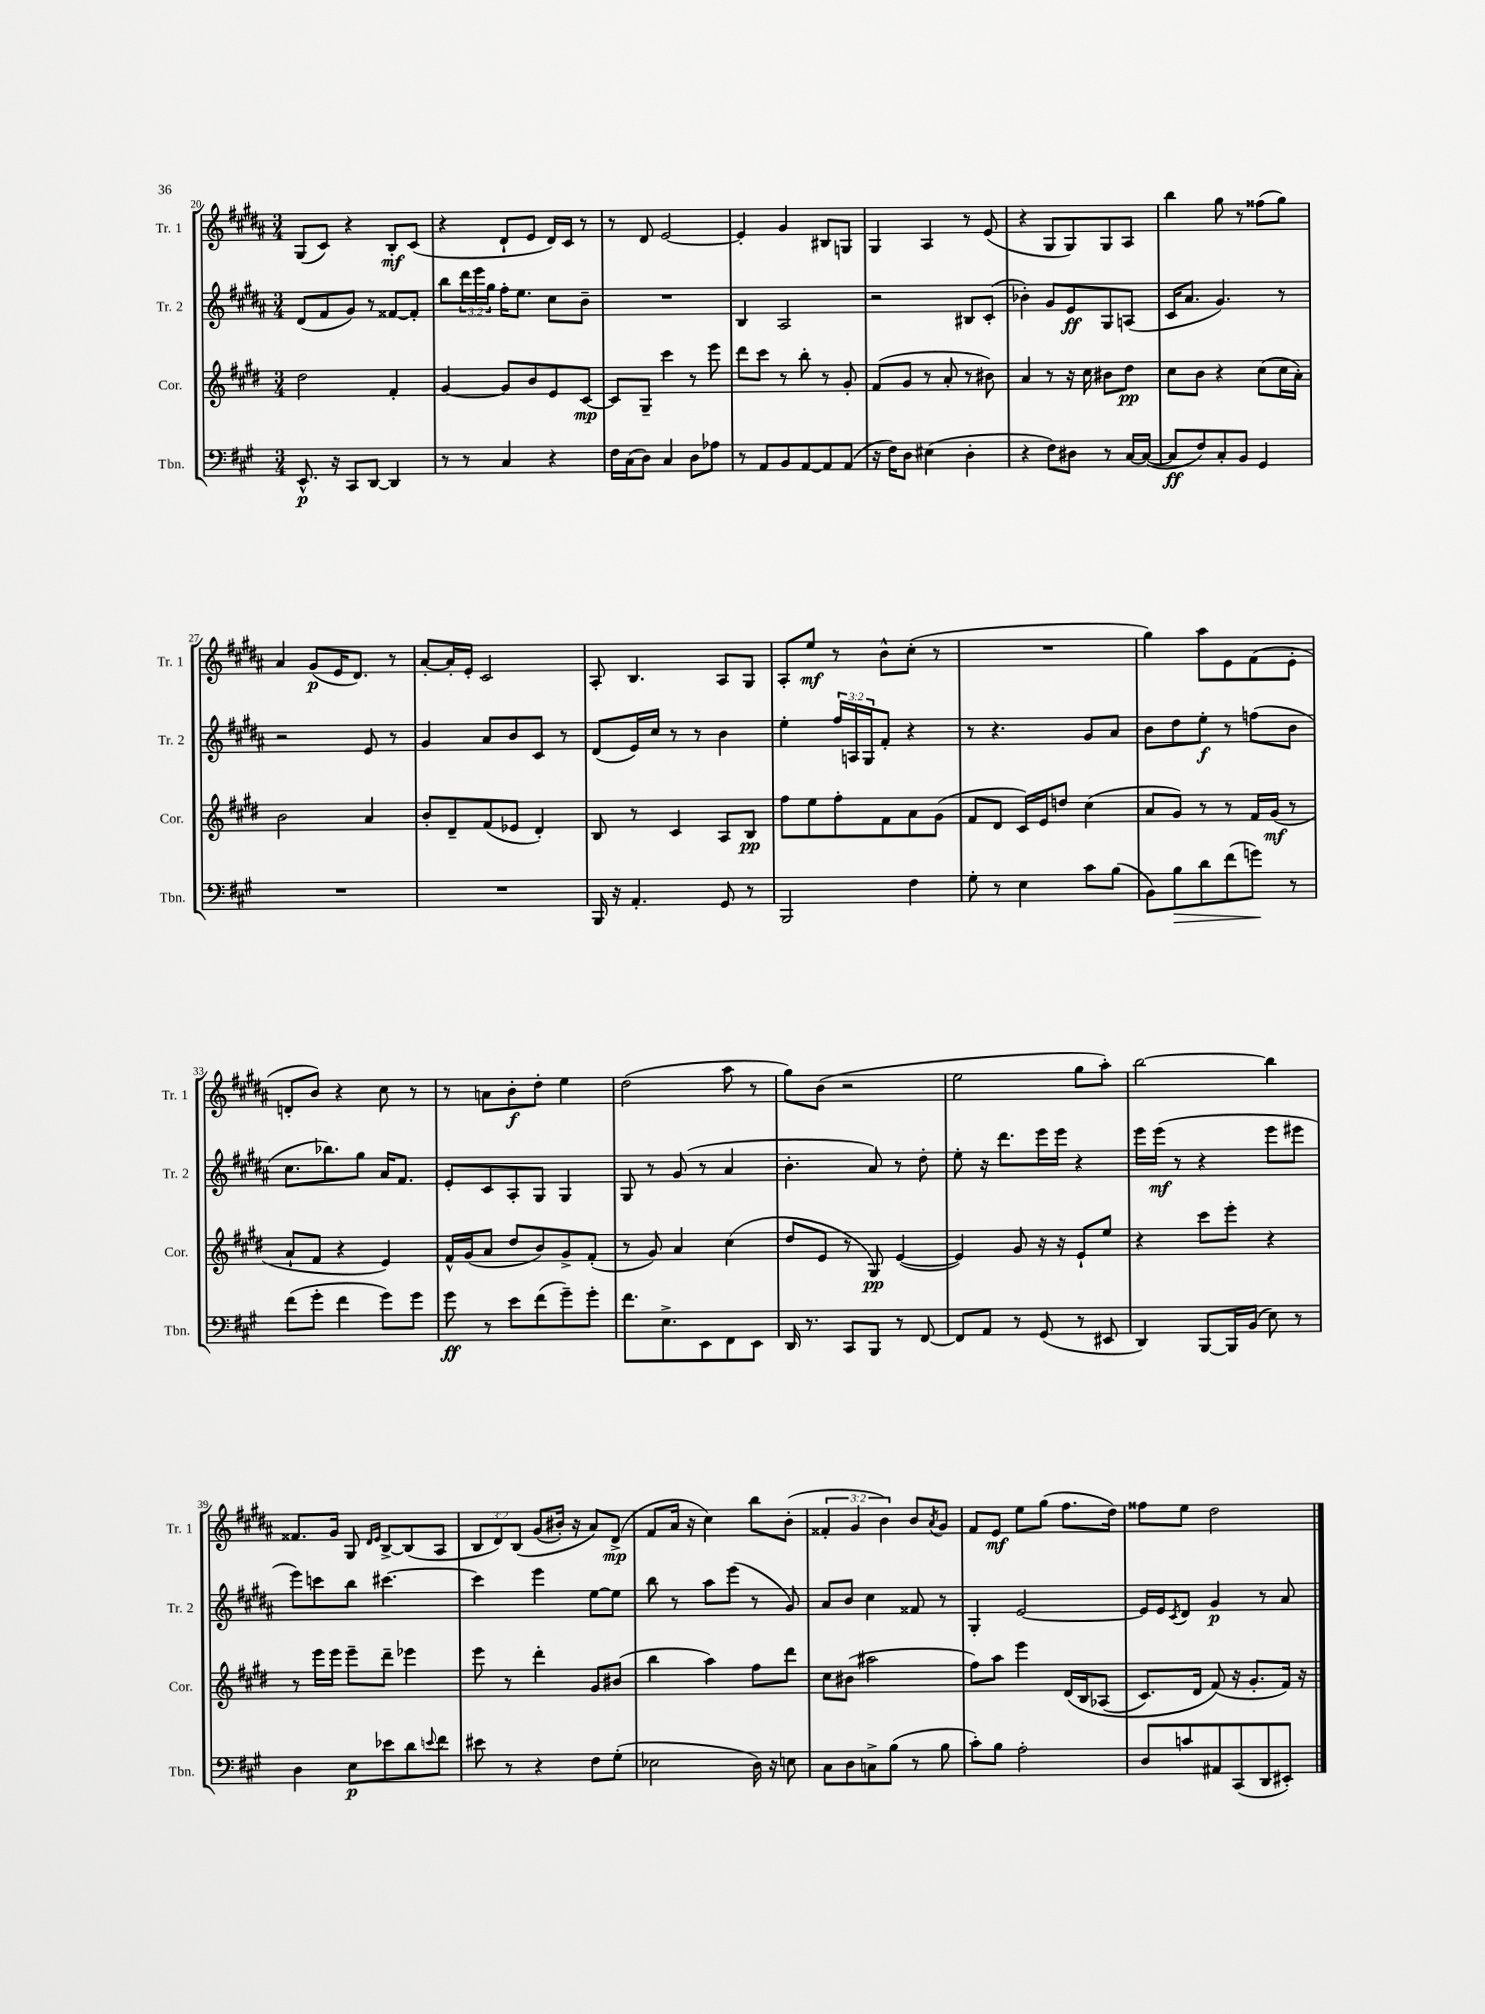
<<
\new StaffGroup <<
\new Staff = "s0" \with { instrumentName = "Tr. 1" shortInstrumentName = "Tr. 1" } {
    \clef treble \key b \major \numericTimeSignature \time 3/4 \override Staff.TupletNumber.text = #tuplet-number::calc-fraction-text
    gis8( cis'8) r4 b8-.\mf cis'8( |
    r4 dis'8-! e'8 dis'16) cis'16 r8 |
    r8 dis'8 e'2~ |
    e'4-. gis'4 bis8 g8 |
    gis4 ais4 r8 e'8( |
    r4 gis8 gis8) gis8 ais8 |
    b''4 gis''8 r8 fisis''8( gis''8) |
    ais'4 gis'8\p( e'16 dis'8.) r8 |
    ais'8~-. ais'16-. e'16-. cis'2 |
    ais8-. b4. ais8 gis8 |
    ais8-. e''8\mf r8 b'8-^ cis''8-.( r8 |
    R2. |
    gis''4) ais''8 e'8 fis'8( e'8-. |
    d'8-. b'8) r4 cis''8 r8 |
    r8 a'8 b'8-.\f dis''8-. e''4 |
    dis''2( ais''8 r8 |
    gis''8) b'8( r2 |
    e''2 gis''8 ais''8-.) |
    b''2~ b''4 |
    fisis'8. gis'16 gis8 \grace { dis'16 e'16 } b8~-> b8( ais8 |
    \tuplet 3/2 { b8 dis'8) b8\( } gis'8( bis'16-.) r16 ais'8\) dis'8->\mp( |
    fis'8 ais'16 r16 cis''4) b''8 b'8-.( |
    \tuplet 3/2 { fisis'4-. gis'4 b'4) } b'8 \acciaccatura { ais'8 } gis'8 |
    fis'8 e'8\mf e''8 gis''8( fis''8. dis''16) |
    fisis''8 e''8 dis''2 \bar "|." |
}
\new Staff = "s1" \with { instrumentName = "Tr. 2" shortInstrumentName = "Tr. 2" } {
    \clef treble \key b \major \numericTimeSignature \time 3/4 \override Staff.TupletNumber.text = #tuplet-number::calc-fraction-text
    dis'8( fis'8 gis'8) r8 fisis'8~ fisis'8-. |
    b''8 \tuplet 3/2 { dis'''16 e'''16 gis''16 } fis''16-. e''8. cis''8 b'8-- |
    R2. |
    b4 ais2 |
    r2 bis8 cis'8-.( |
    bes'4-.) gis'8 e'8\ff gis8 a8( |
    cis'16 ais'8. gis'4.) r8 |
    r2 e'8 r8 |
    gis'4 ais'8 b'8 cis'8 r8 |
    dis'8( e'16) cis''16 r8 r8 b'4 |
    e''4-. \tuplet 3/2 { fis''16 a16 gis16 } fis'8-. r4 |
    r8 r4. gis'8 ais'8 |
    b'8 dis''8 e''8-.\f r8 f''8( b'8 |
    cis''8. bes''8.) gis''8 ais'16 fis'8. |
    e'8-. cis'8 ais8-. gis8 gis4 |
    gis8 r8 gis'8( r8 ais'4 |
    b'4.-. ais'8) r8 dis''8-. |
    e''8-. r16 dis'''8. e'''16 e'''16 r4 |
    e'''16 e'''16\mf( r8 r4 e'''8 eis'''8 |
    e'''8) c'''8 b''8 cis'''4.~ |
    cis'''4 e'''4 e''8~ e''8 |
    b''8 r8 ais''8 e'''8( r8 gis'8) |
    ais'8 b'8 cis''4 fisis'8 r8 |
    gis4-. e'2~ |
    e'16 e'16 \acciaccatura { cis'8 } dis'8 gis'4\p r8 ais'8 \bar "|." |
}
\new Staff = "s2" \with { instrumentName = "Cor." shortInstrumentName = "Cor." } {
    \clef treble \key e \major \numericTimeSignature \time 3/4
    dis''2 fis'4-. |
    gis'4~ gis'8 b'8 e'8 cis'8~\mp |
    cis'8 gis8-- cis'''4 r8 e'''8 |
    dis'''8 cis'''8 r8 b''8-. r8 gis'8-. |
    fis'8( gis'8 r8 a'8-. r8 bis'8) |
    a'4 r8 r16 cis''16 bis'8 dis''8\pp |
    cis''8 b'8 r4 cis''8( cis''16 a'16-.) |
    b'2 a'4 |
    b'8-. dis'8-- fis'8( ees'8 dis'4-.) |
    b8 r8 cis'4 a8 b8\pp |
    fis''8 e''8 fis''8-. fis'8 a'8 gis'8( |
    fis'8 dis'8 cis'16) e'16 d''8 cis''4( |
    a'8 gis'8) r8 r8 fis'16 gis'16\mf( r8 |
    a'8-! fis'8 r4 e'4) |
    fis'16-^ gis'16( a'8 dis''8 b'8) gis'8-> fis'8-.( |
    r8 gis'8) a'4 cis''4( |
    dis''8 e'8 r8 gis8\pp) e'4~( |
    e'4) gis'8 r16 r16 e'8-! e''8 |
    r4 cis'''8 e'''8-. r4 |
    r8 e'''16 e'''16 e'''8-- dis'''8-- ees'''4 |
    e'''8 r8 dis'''4-. gis'8 bis'8( |
    b''4 a''4) fis''8 dis'''8 |
    cis''8 bis'8( ais''2 |
    fis''8) a''8 e'''4 dis'16\( b16 aes8( |
    cis'8.) dis'16 fis'8(\) r16 gis'8.-. fis'16) r16 \bar "|." |
}
\new Staff = "s3" \with { instrumentName = "Tbn." shortInstrumentName = "Tbn." } {
    \clef bass \key a \major \numericTimeSignature \time 3/4
    e,8.-^\p r16 cis,8 d,8~ d,4 |
    r8 r8 cis4 r4 |
    fis16 cis16( d8) cis4 d8 aes8 |
    r8 a,8 b,8 a,8~ a,8 a,8( |
    r16 fis16) d8 eis4( d4-. |
    r4 fis8) dis8 r8 cis16~ cis16~( |
    cis8\ff fis8) cis8-. b,8 gis,4 |
    R2. |
    R2. |
    b,,16 r16 a,4.-. gis,8 r8 |
    b,,2 fis4 |
    gis8-. r8 e4 cis'8 b8( |
    b,8) b8\> d'8 fis'8( g'8\!) r8 |
    fis'8( gis'8-. fis'4 gis'8) gis'8 |
    gis'8\ff r8 e'8 fis'8( gis'8--) gis'8-. |
    fis'8. e8.-> e,8 fis,8 e,8 |
    d,16 r8. cis,8 b,,8 r8 fis,8~ |
    fis,8 a,8 r8 gis,8( r8 eis,8 |
    d,4) b,,8~ b,,16 b,16( e8) r8 |
    d4 e8\p ees'8 d'8 \appoggiatura { e'8 } fis'8 |
    eis'8 r8 r4 fis8 gis8-.( |
    ees2 d16) r16 e8 |
    cis8 d8 c8-> b8( r8 b8 |
    cis'8-.) b8 a2-. |
    d8 c'8 ais,8 cis,8( d,8 eis,8-.) \bar "|." |
}
>>
>>
\layout { \context { \Score currentBarNumber = #20 } }
